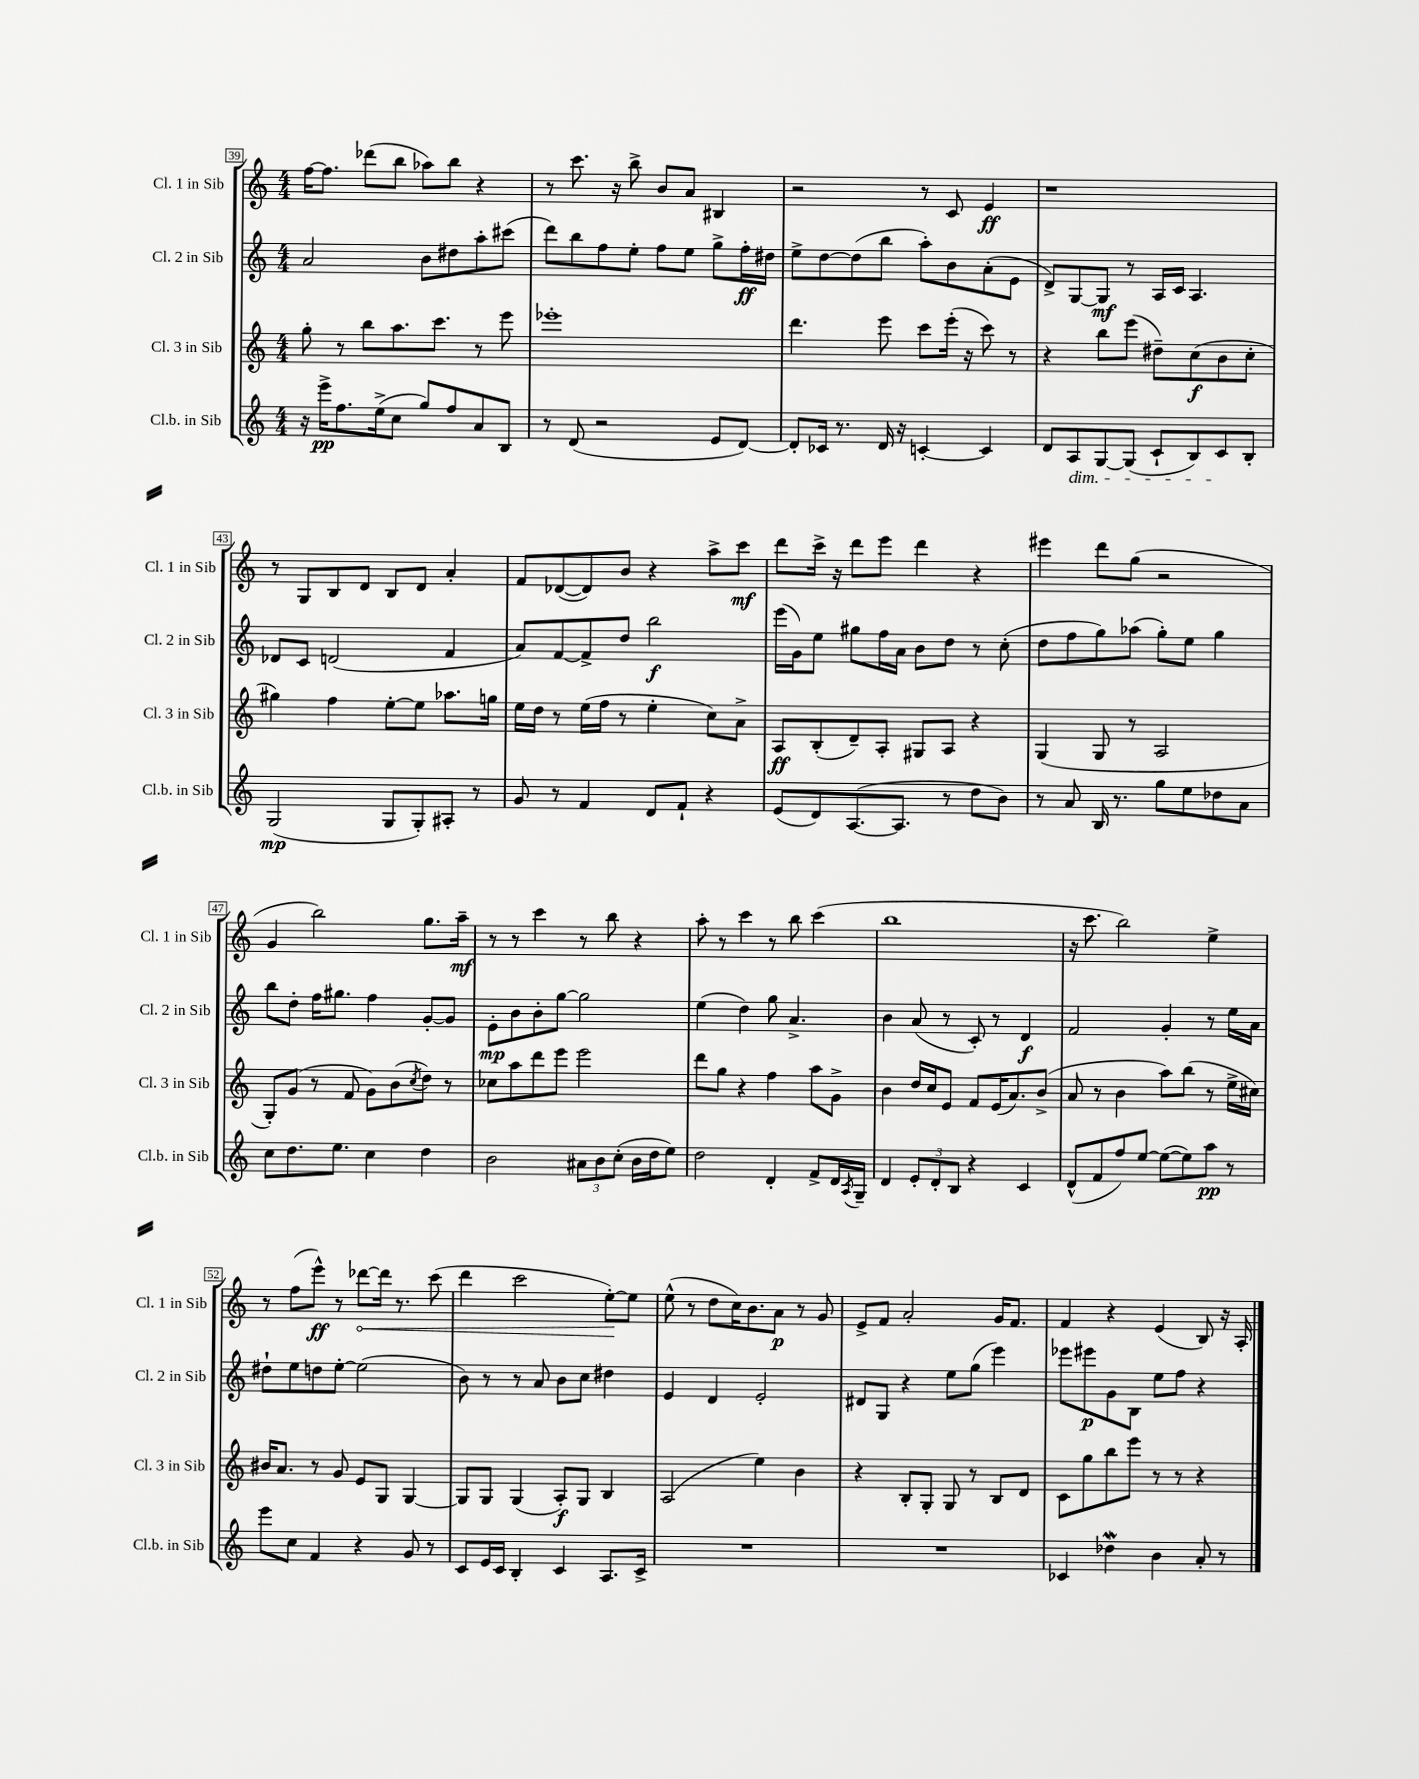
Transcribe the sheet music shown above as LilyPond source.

<<
\new StaffGroup <<
\new Staff = "s0" \with { instrumentName = "Cl. 1 in Sib" shortInstrumentName = "Cl. 1 in Sib" } {
    \clef treble \key c \major \numericTimeSignature \time 4/4
    f''16~ f''8. des'''8( b''8 aes''8) b''8 r4 |
    r8 c'''8. r16 b''8-> b'8 a'8 bis4 |
    r2 r8 c'8 e'4\ff |
    r1 |
    r8 g8 b8 d'8 b8 d'8 a'4-. |
    f'8 des'8~( des'8) b'8 r4 a''8-> c'''8\mf |
    d'''8 c'''16-> r16 d'''8 e'''8 d'''4 r4 |
    eis'''4 d'''8 g''8( r2 |
    g'4 b''2) g''8. a''16--\mf |
    r8 r8 c'''4 r8 b''8 r4 |
    a''8-. r8 c'''4 r8 b''8 c'''4( |
    b''1 |
    r16 c'''8. b''2) e''4-> |
    r8 f''8( e'''8-^\ff) r8 \once \override Hairpin.circled-tip = ##t des'''8~\< des'''16 r8. c'''8( |
    d'''4 c'''2 e''8~-.\!) e''8 |
    e''8-^( r8 d''8 c''16) b'8. a'8\p r8 g'8 |
    e'8-> f'8 a'2-. g'16 f'8. |
    f'4 r4 e'4( b8) r16 a16-. \bar "|." |
}
\new Staff = "s1" \with { instrumentName = "Cl. 2 in Sib" shortInstrumentName = "Cl. 2 in Sib" } {
    \clef treble \key c \major \numericTimeSignature \time 4/4
    a'2 b'8 dis''8 a''8-. cis'''8( |
    d'''8) b''8 f''8 e''8-. f''8 e''8 g''8-> f''16-.\ff dis''16 |
    e''8-> d''8~ d''8( b''8 a''8-.) b'8 a'8-.( e'8 |
    d'8->) g8~ g8\mf r8 a16 c'16 a4. |
    des'8 c'8 d'2( f'4 |
    a'8) f'8~ f'8-> d''8 b''2\f |
    e'''16( g'16) e''8 gis''8 f''16 a'16 b'8 d''8 r8 c''8-.( |
    d''8 f''8 g''8) aes''8( g''8-.) e''8 g''4 |
    b''8 d''8-. f''16 gis''8. f''4 g'8~-. g'8 |
    e'8-.\mp b'8 b'8-. g''8~ g''2 |
    e''4( d''4) g''8 a'4.-> |
    b'4 a'8( r8 c'8-.) r8 d'4\f |
    f'2 g'4-. r8 e''16 a'16 |
    dis''8-! e''8 d''8 e''8~-. e''2( |
    b'8) r8 r8 a'8 b'8 c''8 dis''4 |
    e'4 d'4 e'2-. |
    dis'8 g8 r4 e''8 g''8( e'''4) |
    ees'''8 eis'''8\p g'8 b8 e''8 f''8 r4 \bar "|." |
}
\new Staff = "s2" \with { instrumentName = "Cl. 3 in Sib" shortInstrumentName = "Cl. 3 in Sib" } {
    \clef treble \key c \major \numericTimeSignature \time 4/4
    g''8-. r8 b''8 a''8. c'''8. r8 e'''8 |
    ees'''1-. |
    d'''4. e'''8 c'''8 e'''16-.( r16 c'''8) r8 |
    r4 b''8 e'''8( dis''8--) c''8\f( b'8 c''8-. |
    gis''4) f''4 e''8~-. e''8 aes''8. g''16 |
    e''16 d''16 r8 e''16( f''16 r8 e''4-. c''8) a'8-> |
    a8\ff b8-.( d'8--) a8-. gis8 a8 r4 |
    g4( g8 r8 a2 |
    g8-.) g'8( r8 f'8 g'8) b'8( \acciaccatura { c''8 } d''8) r8 |
    ces''8 a''8 d'''8 e'''8 e'''2 |
    d'''8 g''8 r4 f''4 a''8 g'8-> |
    b'4 d''16 c''16 e'8 f'8 e'16( a'8.) b'8->( |
    a'8 r8 b'4 a''8) b''8( r8 e''16-> cis''16) |
    bis'16 a'8. r8 g'8 e'8 g8 g4~ |
    g8 g8 g4( a8-.\f) g8 b4 |
    a2( e''4) b'4 |
    r4 b8-. g8-. g8 r8 b8 d'8 |
    c'8 g''8 b''8 e'''8 r8 r8 r4 \bar "|." |
}
\new Staff = "s3" \with { instrumentName = "Cl.b. in Sib" shortInstrumentName = "Cl.b. in Sib" } {
    \clef treble \key c \major \numericTimeSignature \time 4/4
    r16 e'''16->\pp f''8. e''16->( c''8 g''8) f''8 a'8 b8 |
    r8 d'8( r2 e'8 d'8~) |
    d'8-. ces'16 r8. d'16 r16 c'4~-. c'4 |
    d'8 a8\dim g8~ g8( c'8-! b8) c'8\! b8-. |
    g2\mp( g8 g8-.) ais8-. r8 |
    g'8 r8 f'4 d'8 f'8-! r4 |
    e'8( d'8) a8.~( a8. r8 d''8 b'8) |
    r8 a'8 b16 r8. g''8 e''8 des''8 a'8 |
    c''8 d''8. e''8. c''4 d''4 |
    b'2 \tuplet 3/2 { ais'8 b'8 c''8-.( } b'16 d''16 e''8) |
    d''2 d'4-. f'8-> d'16 \acciaccatura { a8 } g16-- |
    d'4 \tuplet 3/2 { e'8-. d'8-. b8 } r4 c'4 |
    d'8-^( f'8 f''8) e''8~ e''8~( e''8) a''8\pp r8 |
    e'''8 c''8 f'4 r4 g'8 r8 |
    c'8 e'16 c'16 b4-. c'4 a8. c'16-> |
    R1 |
    R1 |
    ces'4 des''4\mordent b'4 a'8-. r8 \bar "|." |
}
>>
>>
\layout { \context { \Score currentBarNumber = #39 \override BarNumber.stencil = #(make-stencil-boxer 0.1 0.3 ly:text-interface::print) } }
